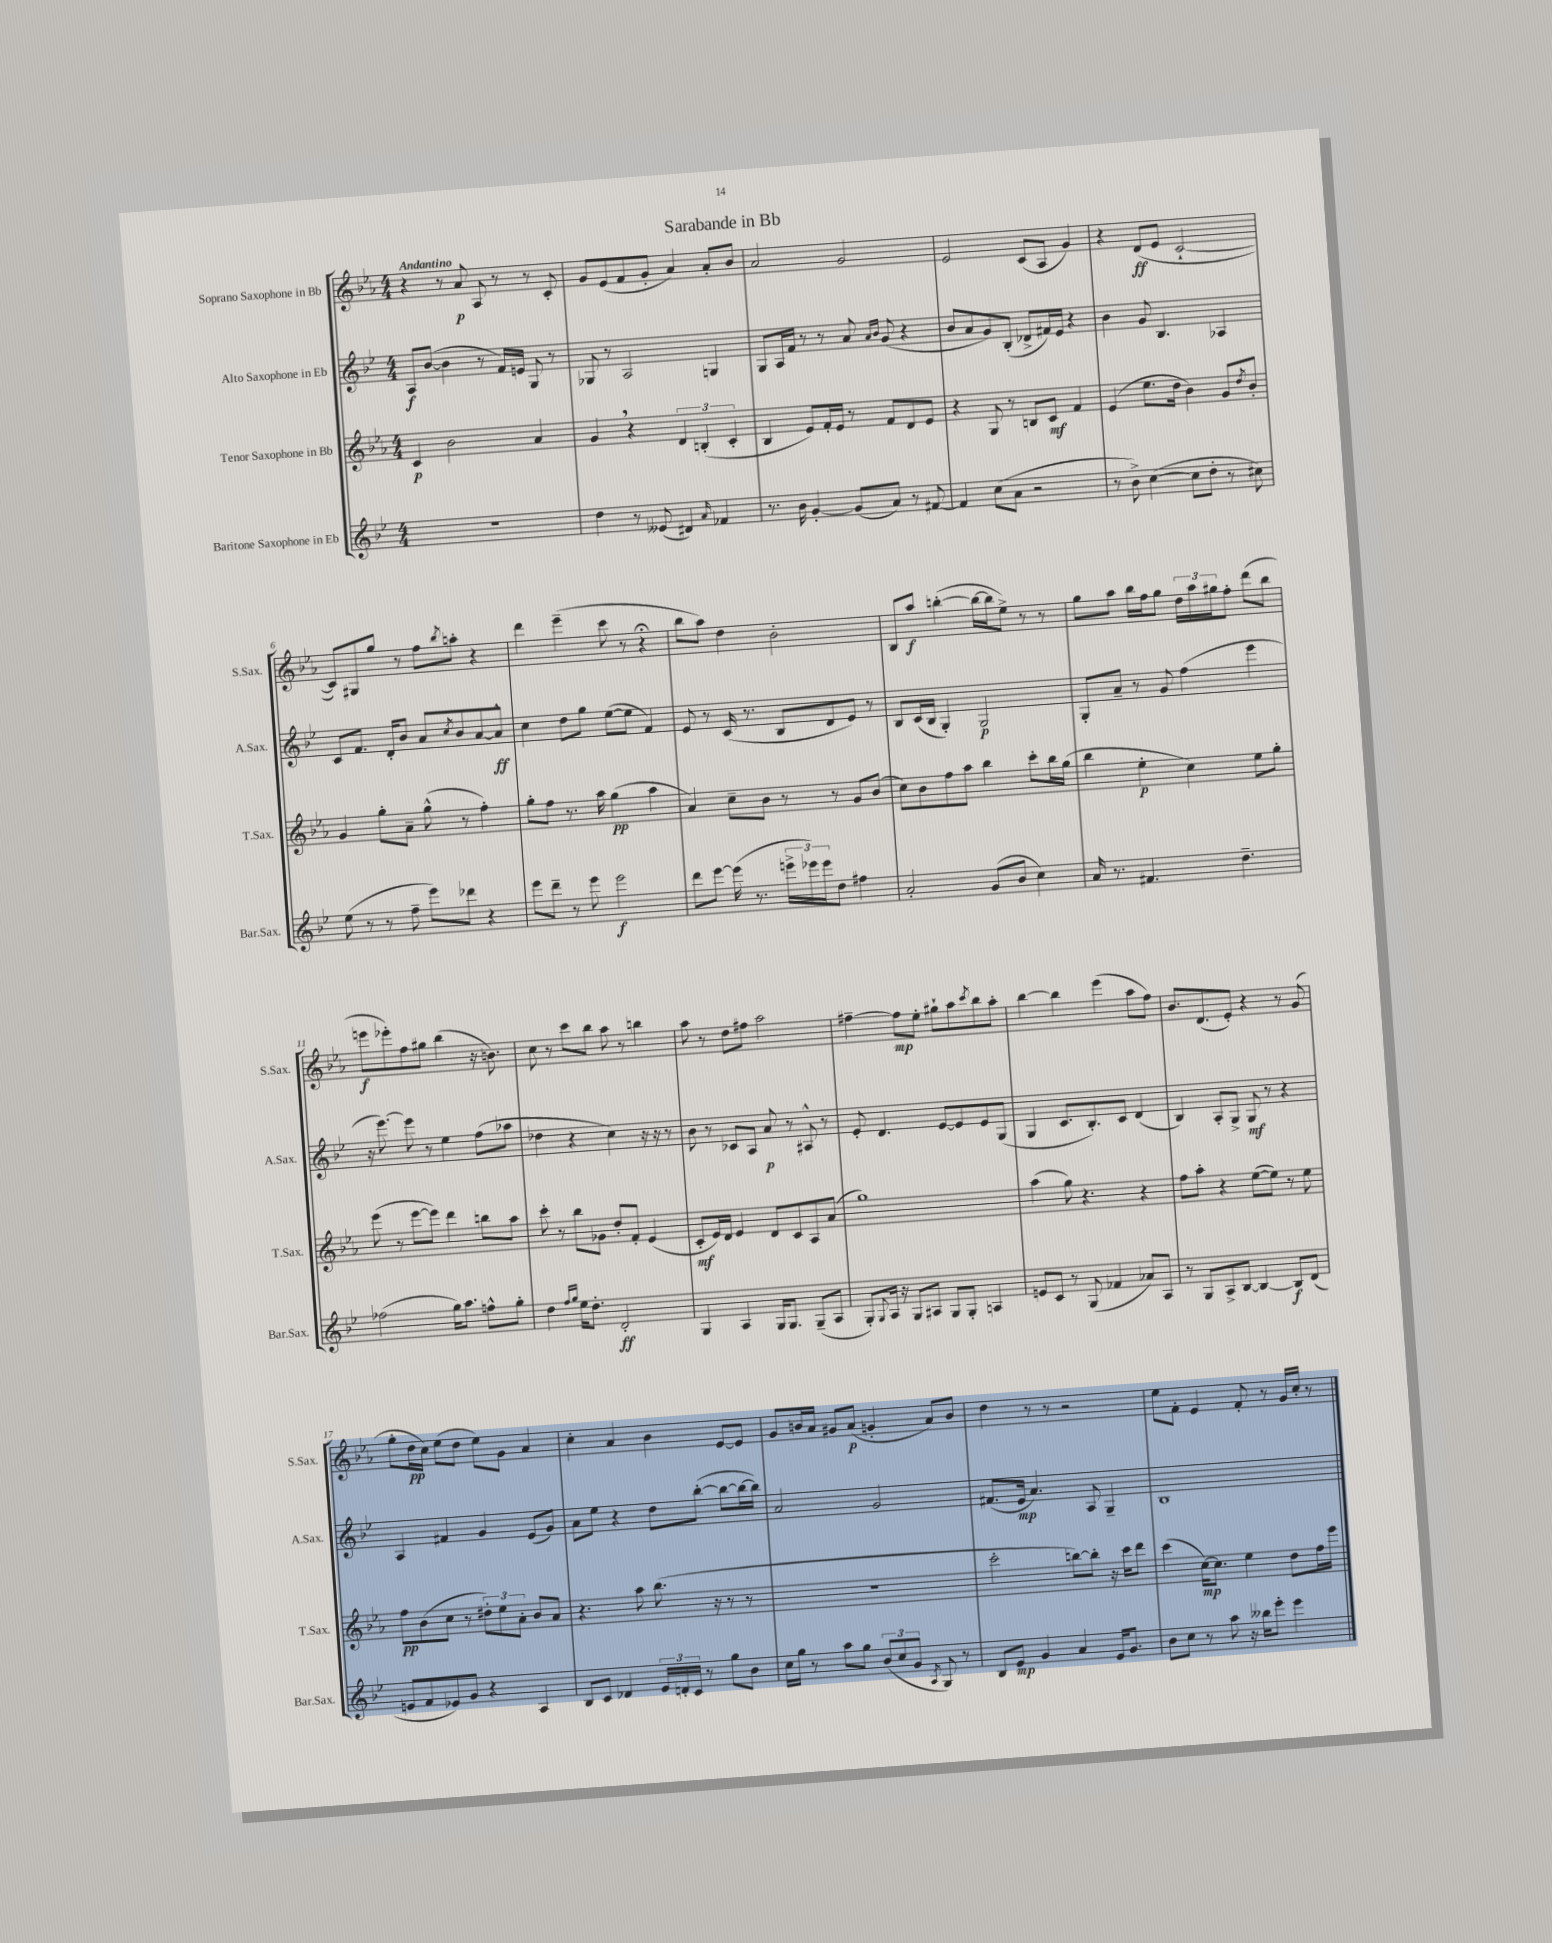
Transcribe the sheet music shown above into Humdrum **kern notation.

**kern	**dynam	**kern	**dynam	**kern	**dynam	**kern	**dynam
*part4	*part4	*part3	*part3	*part2	*part2	*part1	*part1
*staff4	*staff4	*staff3	*staff3	*staff2	*staff2	*staff1	*staff1
*I"Baritone Saxophone in Eb	*	*I"Tenor Saxophone in Bb	*	*I"Alto Saxophone in Eb	*	*I"Soprano Saxophone in Bb	*
*I'Bar.Sax.	*	*I'T.Sax.	*	*I'A.Sax.	*	*I'S.Sax.	*
*clefG2	*	*clefG2	*	*clefG2	*	*clefG2	*
*k[b-e-]	*	*k[b-e-a-]	*	*k[b-e-]	*	*k[b-e-a-]	*
*M4/4	*	*M4/4	*	*M4/4	*	*M4/4	*
=1	=1	=1	=1	=1	=1	=1	=1
!	!	!	!	!	!	!LO:TX:a:B:t=Andantino	!
1r	.	4c/	p	8A/L	f	4r	.
.	.	.	.	([8b-/J	.	.	.
.	.	2b-\	.	4b-\]	.	8r	.
.	.	.	.	.	.	8a-/	p
.	.	.	.	8r	.	8A-/	.
.	.	.	.	16f/LL)	.	8r	.
.	.	.	.	16en/JJ	.	.	.
.	.	4a-/	.	8G/	.	8r	.
.	.	.	.	8r	.	8c'/	.
=2	=2	=2	=2	=2	=2	=2	=2
4dd\	.	4g,/	.	8G-X/	.	8g/L	.
.	.	.	.	8r	.	(8e-/	.
8r	.	4r	.	2A/	.	8f/	.
(8e--X/	.	.	.	.	.	8g'/J	.
4d#X/)	.	6d/	.	.	.	4a-/)	.
.	.	(6Bn'/	.	.	.	.	.
16qqa/	.	.	.	.	.	.	.
4f-X/	.	.	.	4Gn/	.	8a-'/L	.
.	.	6c'/	.	.	.	.	.
.	.	.	.	.	.	8b-/J	.
=3	=3	=3	=3	=3	=3	=3	=3
8.r	.	4B-/	.	8G/L	.	2a-/	.
.	.	.	.	16A/L	.	.	.
16b-\	.	.	.	16f/JJ	.	.	.
[4g'/	.	8e-/L)	.	8r	.	.	.
.	.	16f'/L	.	8r	.	.	.
.	.	16e-/JJ	.	.	.	.	.
(8g/L]	.	8r	.	8a/	.	2g/	.
.	.	.	.	16qqa/LL	.	.	.
.	.	.	.	16qqb-/JJ	.	.	.
8a/J)	.	8f/L	.	(8g/	.	.	.
8r	.	8d/	.	4r	.	.	.
[8f#X/	.	8e-/J	.	.	.	.	.
=4	=4	=4	=4	=4	=4	=4	=4
4f#/]	.	4r	.	8b-/L	.	2e-/	.
.	.	.	.	8a/	.	.	.
(8cc\L	.	8G/	.	8g/)	.	.	.
8a\J	.	8r	.	(8B-'/J	.	.	.
2r	.	8Bn/L	.	8d-X^/L	.	(8c/L	.
.	.	8c/J	mf	16f#X/L)	.	8A-/J	.
.	.	.	.	16e-/JJ	.	.	.
.	.	4f/	.	4r	.	4g/)	.
=5	=5	=5	=5	=5	=5	=5	=5
8r	.	(4e-/	.	4b-\	.	4r	.
8b-^\)	.	.	.	.	.	.	.
([4cc\	.	8.ee-\L	.	8g/	.	(8d/L	ff
.	.	.	.	4.B-/	.	8e-/J	.
.	.	16dd\Jk	.	.	.	.	.
8cc\L]	.	4b-\)	.	.	.	[2c`/	.
8dd'\J	.	.	.	.	.	.	.
8r	.	8g/L	.	4A-X/	.	.	.
.	.	8qdd/	.	.	.	.	.
8cc#X\)	.	8b-'/J	.	.	.	.	.
!!LO:LB:g=z
=6	=6	=6	=6	=6	=6	=6	=6
(8ee-\	.	4g/	.	8c/L	.	8c/L])	.
8r	.	.	.	8.f/J	.	8G#X/	.
8r	.	8gg'\L	.	.	.	8gg/J	.
.	.	.	.	16d'/KL	.	.	.
8ff~\	.	8a-~\J	.	8b-/J	.	8r	.
8eee-\L)	.	(8gg^^\	.	8a/L	.	8ff\L	.
.	.	.	.	8qcc/	.	8qbb-/	.
8ddd-X\J	.	8r	.	8b-/	.	8aan'\J	.
4r	.	4ff'\)	.	[8a/	.	4r	.
.	.	.	.	8a^^/J]	ff	.	.
=7	=7	=7	=7	=7	=7	=7	=7
8eee-\L	.	8gg'\L	.	4cc\	.	4ddd\	.
8ddd~\J	.	8ff\J	.	.	.	.	.
8r	.	8.r	.	8dd\L	.	(4eee-~\	.
8eee-\	.	.	.	8gg\J	.	.	.
.	.	16aa-\	.	.	.	.	.
2eee-\	f	(4gg\	pp	([8ee-\L	.	8ccc\	.
.	.	.	.	8ee-\J]	.	8r	.
.	.	4aa-\	.	4f/)	.	4r;<	.
=8	=8	=8	=8	=8	=8	=8	=8
8ddd\L	.	4a-/)	.	8e-/	.	8bb-\L	.
[8eee-\J	.	.	.	8r	.	8aa-\J)	.
(16eee-\]	.	8cc~\L	.	(16c/	.	4dd\	.
8.r	.	.	.	8.r	.	.	.
.	.	8b-\J	.	.	.	.	.
24eeen^\LL	.	8r	.	8B-/L	.	2b-'\	.
24eee-X\)	.	.	.	.	.	.	.
24eee-\J	.	.	.	.	.	.	.
8dd\J	.	8r	.	8d/	.	.	.
4ff#X\	.	8g/L	.	8e-/J)	.	.	.
.	.	(8b-/J	.	8r	.	.	.
=9	=9	=9	=9	=9	=9	=9	=9
2a'/	.	8cc\L)	.	8B-/L	.	8B-/L	.
.	.	8b-\	.	(16c/L	.	8aa-/J	f
.	.	.	.	16B-/JJ	.	.	.
.	.	8ff\	.	4G'/)	.	([4bbn'\	.
.	.	8aa-\J	.	.	.	.	.
(8g/L	.	4bb-\	.	2G/	p	16bb\LL_	.
.	.	.	.	.	.	16bb\J]	.
8b-/J	.	.	.	.	.	8ee-^\J)	.
4cc\)	.	8ccc'\L	.	.	.	8r	.
.	.	16bb-\L	.	.	.	8r	.
.	.	(16gg\JJ	.	.	.	.	.
=10	=10	=10	=10	=10	=10	=10	=10
16a/	.	4bb-\	.	8G'/L	.	8gg\L	.
8.r	.	.	.	.	.	.	.
.	.	.	.	8a~/J	.	8aa-\J	.
4.f#X/	.	4ee-'\	p	8r	.	16bb-\LL	.
.	.	.	.	.	.	16ff\J	.
.	.	.	.	8g/	.	8gg\J	.
.	.	4cc\)	.	(4ff\	.	24dd\LL	.
.	.	.	.	.	.	24aa-\	.
.	.	.	.	.	.	24gg#X\J	.
4.dd~\	.	.	.	.	.	8ff'\J	.
.	.	8ee-\L	.	4eee-\	.	(8ddd\L	.
.	.	8gg'\J	.	.	.	8bb-\J	.
!!LO:LB:g=z
=11	=11	=11	=11	=11	=11	=11	=11
(2ff-X\	.	(8eee-\	.	16r	.	8eeen\L	f
.	.	.	.	[8.eee-\)	.	.	.
.	.	8r	.	.	.	8eee-X'\)	.
.	.	[8eee-\L	.	8eee-\]	.	8ff\	.
.	.	8eee-\J])	.	8r	.	8gg#X\J	.
16gg\KL)	.	4ddd\	.	4ee-\	.	(4bb-\	.
8.aa\J	.	.	.	.	.	.	.
8ffn^^\L	.	8bbn\L	.	(8ff\L	.	16r	.
.	.	.	.	.	.	8.bn\)	.
8gg'\J	.	8aa-\J	.	8aa-X\J	.	.	.
=12	=12	=12	=12	=12	=12	=12	=12
4dd\	.	8ccc'\	.	4dd-X\	.	8cc\	.
.	.	8r	.	.	.	8r	.
16qqff/LL	.	.	.	.	.	.	.
16qqgg/JJ	.	.	.	.	.	.	.
16ee-\KL	.	8bb-\L	.	4r	.	8ccc\L	.
8.dd'\J	.	.	.	.	.	.	.
.	.	8g-X\J	.	.	.	8bb-\J	.
2d'/	ff	8dd'/L	.	4cc\)	.	8aa-\	.
.	.	8f'/J	.	.	.	8r	.
.	.	(4e-/	.	16r	.	4bbn\	.
.	.	.	.	16r	.	.	.
.	.	.	.	8r	.	.	.
=13	=13	=13	=13	=13	=13	=13	=13
4G/	.	8c'/L	mf	8b-\	.	8aa-\	.
.	.	16e-/L)	.	8r	.	8r	.
.	.	16d/JJ	.	.	.	.	.
4A/	.	4e-/	.	8c-X/L	.	8dd\L	.
.	.	.	.	8A/J	.	8ff#X\J	.
16G/KL	.	8d/L	.	8a/	p	2aa-\	.
8.G/J	.	.	.	.	.	.	.
.	.	8c/	.	8r	.	.	.
(8G~/L	.	8A-/	.	8A#X^^/	.	.	.
8A/J	.	(8a-/J	.	8r	.	.	.
=14	=14	=14	=14	=14	=14	=14	=14
8G'/L)	.	1gg)	.	8e-'/	.	[4ff#X~\	.
8qqG/	.	.	.	.	.	.	.
16A/Jk	.	.	.	4.d/	.	.	.
16r	.	.	.	.	.	.	.
8G/L	.	.	.	.	.	8ff#\L]	mp
8A#X/J	.	.	.	.	.	8ee-'\J	.
8G/L	.	.	.	[8e-/L	.	8gg#X`\L	.
8G'/J	.	.	.	8e-/]	.	8aa-\	.
.	.	.	.	.	.	8qccc/	.
4An/	.	.	.	8e-/	.	8bb-\	.
.	.	.	.	(8G/J	.	8aa-'\J	.
=15	=15	=15	=15	=15	=15	=15	=15
8en/L	.	(4aa-\	.	4G/	.	[4bb-\	.
8c/J	.	.	.	.	.	.	.
8r	.	8gg\)	.	8.c/L	.	4bb-\]	.
(8G/	.	4.r	.	.	.	.	.
.	.	.	.	8.B-'/)	.	.	.
4f-X/	.	.	.	.	.	(4eee-\	.
.	.	.	.	8c/J	.	.	.
8a-X/L)	.	4r	.	(4d/	.	8aa-\L	.
8A/J	.	.	.	.	.	8ff\J)	.
=16	=16	=16	=16	=16	=16	=16	=16
8r	.	8ff\L	.	4B-/)	.	8.b-/L	.
8G/L	.	8aa-'\J	.	.	.	.	.
.	.	.	.	.	.	(8.d/	.
8A^/	.	4r	.	8A'/L	.	.	.
[8B-/J	.	.	.	8G^/J	.	8e-'/J)	.
4B-/_	.	([8ee-\L	.	8G/	mf	4r	.
.	.	8ee-\J])	.	8r	.	.	.
8B-/L]	f	8r	.	4r	.	8r	.
(8d/J	.	8ee-\	.	.	.	(8g/	.
!!LO:LB:g=z
=17	=17	=17	=17	=17	=17	=17	=17
8en/L	.	8ff\L	pp	4A/	.	8gg'\L	.
8f/	.	(8b-\	.	.	.	16dd\L	pp
.	.	.	.	.	.	16cc\JJ)	.
8e-X/)	.	8cc\J	.	4f#X/	.	(8ee-\L	.
8g/J	.	8r	.	.	.	8dd\J	.
4r	.	12dd#X'\L)	.	4g/	.	8ee-\L)	.
.	.	12ee-\	.	.	.	.	.
.	.	.	.	.	.	8g\J	.
.	.	12a-'\J	.	.	.	.	.
4A/	.	8b-/L	.	(8e-/L	.	4a-/	.
.	.	8a-/J	.	8g/J)	.	.	.
=18	=18	=18	=18	=18	=18	=18	=18
8B-/L	.	4.r	.	8a\L	.	4cc'\	.
8c/J	.	.	.	8ee-\J	.	.	.
4d-X/	.	.	.	4r	.	4a-/	.
.	.	8aa-\	.	.	.	.	.
24e-/LL	.	(8.bb-\	.	8dd\L	.	4b-\	.
24dn'/	.	.	.	.	.	.	.
24c/JJ	.	.	.	.	.	.	.
8r	.	.	.	([8bb-'\J	.	.	.
.	.	16r	.	.	.	.	.
8gg\L	.	8r	.	8bb-\L_	.	[8e-/L	.
8b-\J	.	8r	.	16bb-\L_	.	8e-/J]	.
.	.	.	.	16bb-\JJ])	.	.	.
=19	=19	=19	=19	=19	=19	=19	=19
16cc\LL	.	1r	.	2a/	.	8g/L	.
16gg\JJ	.	.	.	.	.	.	.
8r	.	.	.	.	.	16bn/L	.
.	.	.	.	.	.	16a-/JJ	.
8aa\L	.	.	.	.	.	8g#X/L	.
8gg\J	.	.	.	.	.	(8a-/J	p
(12b-/L	.	.	.	2g/	.	4gn'/	.
12cc/	.	.	.	.	.	.	.
12g/J	.	.	.	.	.	.	.
8qA/	.	.	.	.	.	.	.
8G/)	.	.	.	.	.	8a-/L)	.
8r	.	.	.	.	.	8b/J	.
=20	=20	=20	=20	=20	=20	=20	=20
8B-/L	.	2ccc'\	.	(8.f#X/L	.	4dd\	.
8e-/J	mp	.	.	.	.	.	.
.	.	.	.	16e-/Jk	mp	.	.
4g/	.	.	.	4.a/)	.	8r	.
.	.	.	.	.	.	8r	.
4a/	.	[8bbn\L)	.	.	.	2r	.
.	.	8bb'\J]	.	8A/	.	.	.
16e-/KL	.	16r	.	4G~/	.	.	.
8.g/J	.	16ccc\KL	.	.	.	.	.
.	.	8ddd\J	.	.	.	.	.
=21	=21	=21	=21	=21	=21	=21	=21
8b-\L	.	(4ccc\	.	1B-	.	8ee-\L	.
8cc\J	.	.	.	.	.	8f'\J	.
8r	.	[16cc\KL)	mp	.	.	4e-/	.
.	.	8.cc\J]	.	.	.	.	.
8aa\	.	.	.	.	.	.	.
16r	.	4ee-\	.	.	.	8f'/	.
16bb--X\KL	.	.	.	.	.	.	.
8eee-'\J	.	.	.	.	.	8r	.
4eee-\	.	8dd\L	.	.	.	16g/LL	.
.	.	.	.	.	.	16cc'/JJ	.
.	.	16ff\L	.	.	.	8r	.
.	.	16eee-\JJ	.	.	.	.	.
==	==	==	==	==	==	==	==
*-	*-	*-	*-	*-	*-	*-	*-
